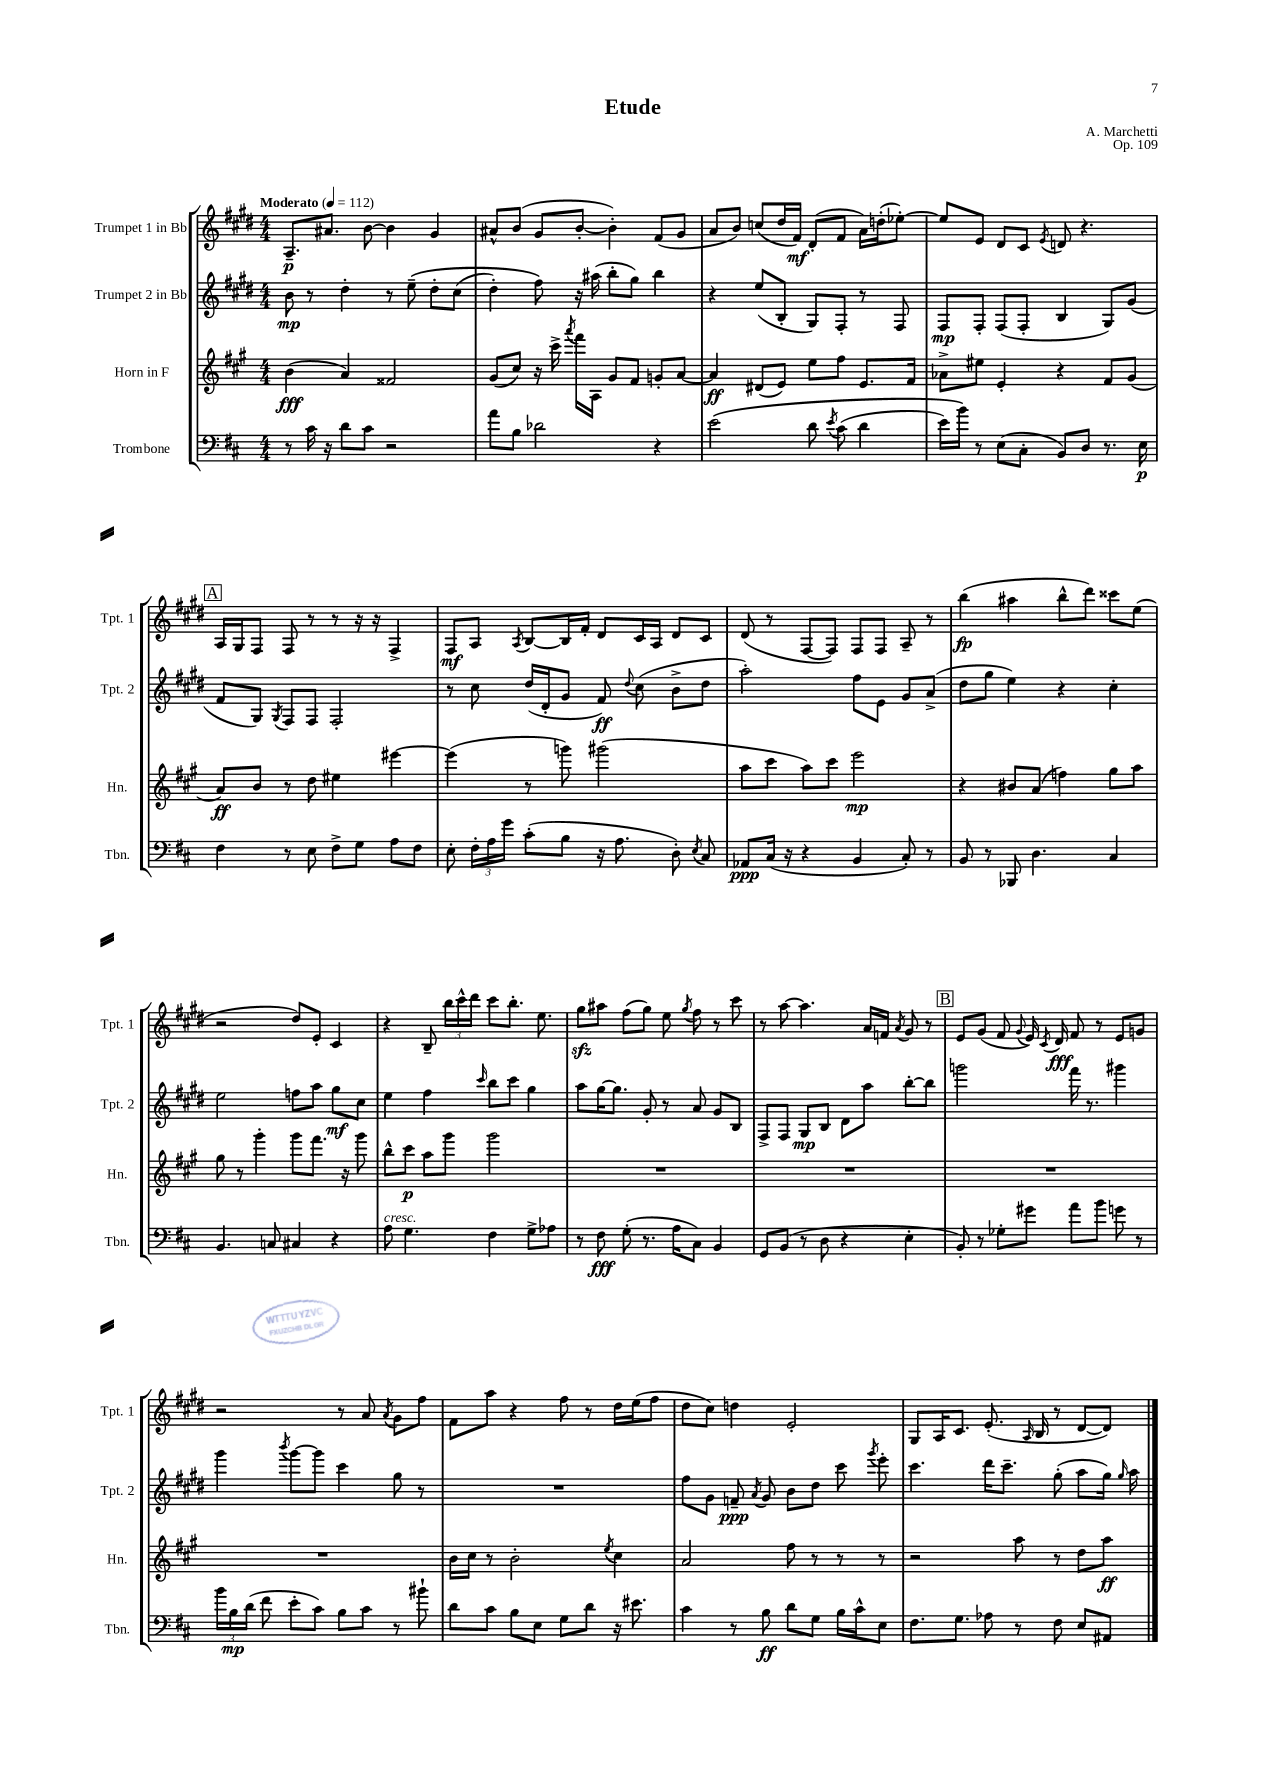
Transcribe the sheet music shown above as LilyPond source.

\header { title = "Etude" composer = "A. Marchetti" opus = "Op. 109" }
<<
\new StaffGroup <<
\new Staff = "s0" \with { instrumentName = "Trumpet 1 in Bb" shortInstrumentName = "Tpt. 1" } {
    \clef treble \key e \major \numericTimeSignature \time 4/4 \tempo "Moderato" 4 = 112
    \autoBeamOff a8.[--\p ais'8.] b'8~ b'4 gis'4 |
    ais'8[-^ b'8]( gis'8[ b'8]~-. b'4-.) fis'8[( gis'8] |
    a'8[ b'8]) c''8[( dis''16 fis'16]\mf) dis'8[-.( fis'8] a'16[) d''16-.( ees''8]~-.) |
    ees''8[ e'8] dis'8[ cis'8] \acciaccatura { e'8 } d'8 r4. |
    \mark \markup { \box "A" } a16[ gis16 fis8] fis8 r8 r8 r16 r16 fis4-> |
    fis8[\mf a8] \acciaccatura { a8 } b8[~ b16 fis'16]-. dis'8[ cis'16 a16] dis'8[ cis'8] |
    dis'8( r8 fis8[~ fis8]) fis8[ fis8] a8-- r8 |
    b''4\fp( ais''4 b''8[-^ dis'''8]) cisis'''8[ e''8]( |
    r2 dis''8[) e'8]-. cis'4 |
    r4 b8-- \tuplet 3/2 { b''16[ cis'''16-^ dis'''16] } cis'''8[ b''8.]-. e''8. |
    gis''8[\sfz ais''8] fis''8[( gis''8]) e''8 \acciaccatura { gis''8 } fis''8 r8 cis'''8 |
    r8 a''8~ a''4. a'16[ f'16] \acciaccatura { a'8 } gis'8 r8 |
    \mark \markup { \box "B" } e'8[ gis'8]( fis'8 \appoggiatura { gis'8 } e'16) \acciaccatura { cis'8 } dis'16\fff fis'8 r8 e'8[ g'8] |
    r2 r8 a'8 \acciaccatura { a'8 } gis'8[ fis''8] |
    fis'8[ a''8] r4 fis''8 r8 dis''16[ e''16( fis''8] |
    dis''8[ cis''8]) d''4 e'2-. |
    gis8[ a16 cis'8.] e'8.-.( \grace { a16 } b16 r8 dis'8[~ dis'8]) \bar "|." |
}
\new Staff = "s1" \with { instrumentName = "Trumpet 2 in Bb" shortInstrumentName = "Tpt. 2" } {
    \clef treble \key e \major \numericTimeSignature \time 4/4
    \autoBeamOff b'8\mp r8 dis''4-. r8 e''8--\( dis''8[-. cis''8]( |
    dis''4-.) fis''8\) r16 ais''16( b''8[-. gis''8]) b''4 |
    r4 e''8[( b8]-. gis8[) fis8]-. r8 fis8 |
    fis8[\mp fis8]-. fis8[( fis8]-. b4 gis8[) gis'8]( |
    \mark \markup { \box "A" } fis'8[ gis8]) \acciaccatura { gis8 } fis8[ fis8] fis2-. |
    r8 cis''8 dis''16[( dis'16-. gis'8] fis'8\ff) \appoggiatura { dis''8 } cis''8( b'8[-> dis''8] |
    a''2-.) fis''8[ e'8] gis'8[ a'8]->( |
    dis''8[ gis''8] e''4) r4 cis''4-. |
    e''2 f''8[ a''8] gis''8[\mf cis''8] |
    e''4 fis''4 \grace { cis'''16 } b''8[ cis'''8] gis''4 |
    a''8[ gis''16~ gis''8.] gis'8-. r8 a'8 gis'8[ b8] |
    fis8[-> fis8] gis8[\mp b8] dis'8[ a''8] b''8[~-. b''8] |
    \mark \markup { \box "B" } g'''2 fis'''16 r8. gis'''4 |
    gis'''4 \acciaccatura { b'''8 } gis'''8[~ gis'''8] cis'''4 gis''8 r8 |
    R1 |
    fis''8[ gis'8] f'8--\ppp \acciaccatura { a'8 } gis'8 b'8[ dis''8] cis'''8 \acciaccatura { gis'''8 } e'''8-. |
    cis'''4. dis'''16[ cis'''8.]-- gis''8-.( a''8[ gis''16]) \grace { gis''16 } a''16 \bar "|." |
}
\new Staff = "s2" \with { instrumentName = "Horn in F" shortInstrumentName = "Hn." } {
    \clef treble \key a \major \numericTimeSignature \time 4/4
    \autoBeamOff b'4\fff( a'4) fisis'2 |
    gis'8[( cis''8]) r16 cis'''16-> \acciaccatura { a'''8 } fis'''16[ a16] gis'8[ fis'8] g'8[-. a'8]~ |
    a'4\ff dis'8[( e'8]) e''8[ fis''8] e'8.[ fis'16] |
    aes'8[-> eis''8] e'4-. r4 fis'8[ gis'8]( |
    \mark \markup { \box "A" } a'8[\ff) b'8] r8 d''8 eis''4 eis'''4~ |
    eis'''4( r8 g'''8) gis'''2( |
    a''8[ cis'''8] a''8[) cis'''8] e'''2\mp |
    r4 bis'8[ a'8]( f''4) gis''8[ a''8] |
    gis''8 r8 gis'''4-. gis'''8[ fis'''8.] r16 gis'''8 |
    b''8[-^ cis'''8]\p a''8[ gis'''8] gis'''2 |
    R1 |
    R1 |
    \mark \markup { \box "B" } R1 |
    R1 |
    b'16[ cis''16] r8 b'2-. \acciaccatura { e''8 } cis''4 |
    a'2 fis''8 r8 r8 r8 |
    r2 a''8 r8 d''8[ a''8]\ff \bar "|." |
}
\new Staff = "s3" \with { instrumentName = "Trombone" shortInstrumentName = "Tbn." } {
    \clef bass \key d \major \numericTimeSignature \time 4/4
    \autoBeamOff r8 cis'16 r16 d'8[ cis'8] r2 |
    a'8[ b8] des'2 r4 |
    e'2\( d'8 \acciaccatura { e'8 } cis'8( d'4 |
    e'16[) b'16]\) r8 e8[( cis8]-. b,8[) d8] r8. e16\p |
    \mark \markup { \box "A" } fis4 r8 e8 fis8[-> g8] a8[ fis8] |
    e8-. \tuplet 3/2 { fis16[-. a16 g'16] } cis'8[-.( b8] r16 a8. d8-.) \acciaccatura { e8 } cis8 |
    aes,8[\ppp cis16]( r16 r4 b,4 cis8-.) r8 |
    b,8 r8 bes,,8 d4. cis4 |
    b,4. c8 cis4 r4 |
    a8^\markup { \italic "cresc." } g4. fis4 g8[-> aes8] |
    r8 fis8\fff g8-.( r8. a16[ cis8]) b,4 |
    g,8[ b,8]( r8 d8 r4 e4-. |
    \mark \markup { \box "B" } b,8-.) r8 ges8[-. gis'8] a'8[ b'8] g'8 r8 |
    \tuplet 3/2 { b'16[ b16\mp d'16]( } fis'8 e'8[-. cis'8]) b8[ cis'8] r8 bis'8-! |
    d'8[ cis'8] b8[ e8] g8[ d'8] r16 eis'8. |
    cis'4 r8 b8\ff d'8[ g8] b16[ cis'16-^ e8] |
    fis8.[ g8.] aes8 r8 fis8 e8[ ais,8] \bar "|." |
}
>>
>>
\layout { \context { \Score \remove "Bar_number_engraver" } }
